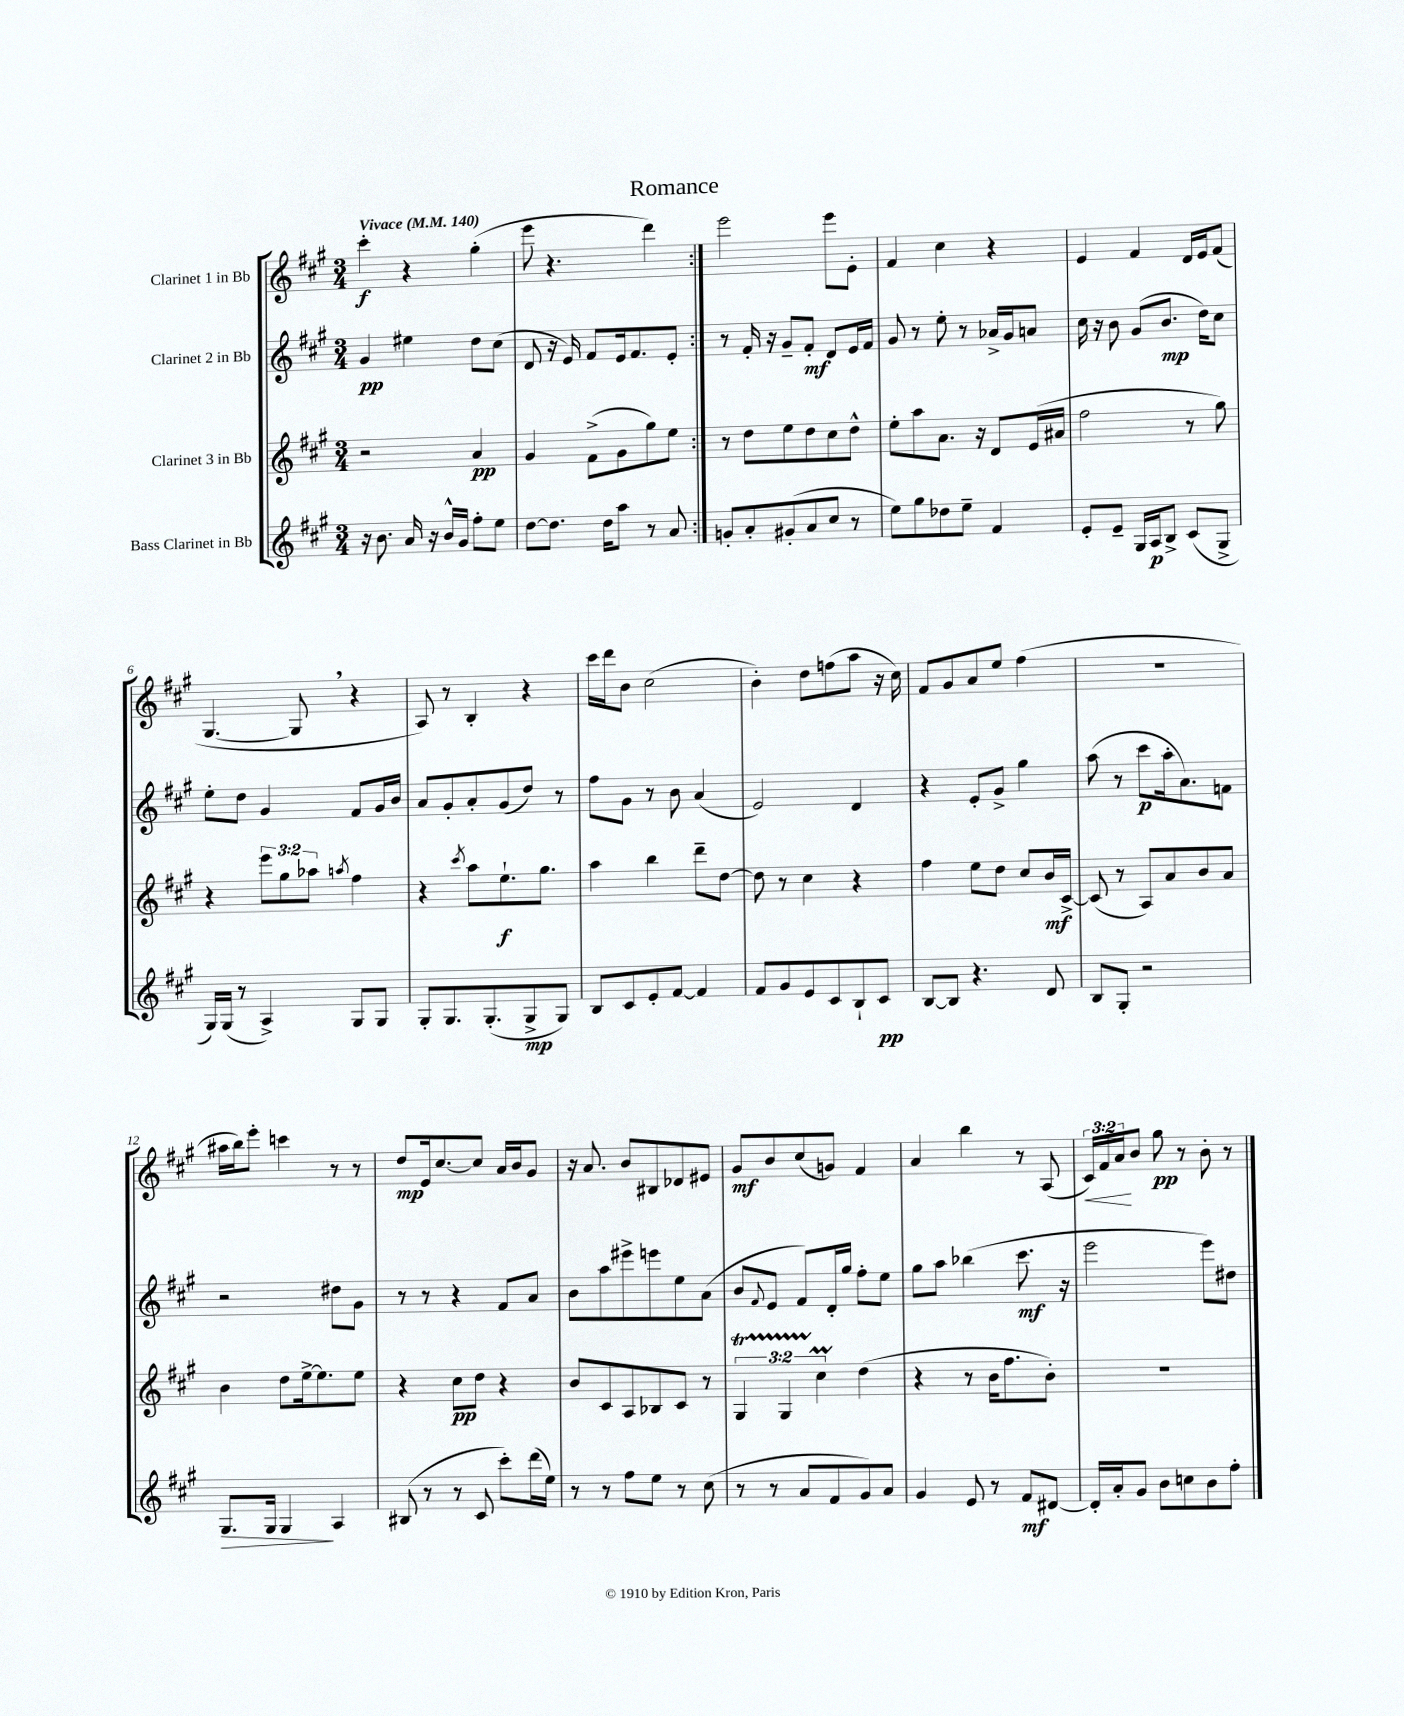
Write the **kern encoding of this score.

**kern	**kern	**kern	**kern
*staff4	*staff3	*staff2	*staff1
*clefG2	*clefG2	*clefG2	*clefG2
*k[f#c#g#]	*k[f#c#g#]	*k[f#c#g#]	*k[f#c#g#]
*M3/4	*M3/4	*M3/4	*M3/4
*MM140	*MM140	*MM140	*MM140
16r	2r	4g#	4ccc#'
8.b	.	.	.
16a	.	4ee#	4r
16r	.	.	.
16b^^	.	.	.
16g#	.	.	.
8ff#'	4a	8dd	(4gg#'
8ee	.	(8cc#	.
=	=	=	=
[8dd	4g#	8d	8eee
8.dd]	.	16r	4.r
.	.	16e)	.
.	(8f#^	8f#	.
16dd	.	.	.
8aa	8g#	16e	.
.	.	8.f#	.
8r	8gg#)	.	4ddd)
8a	8ee	8e'	.
=:|!	=:|!	=:|!	=:|!
8g'	8r	8r	2eee
8a'	8dd	16f#'	.
.	.	16r	.
(8g#'	8ee	8g#~	.
8a	8dd	8f#'	.
8cc#	8cc#	8d	8eee
8r	8dd^^	16e	8e'
.	.	16f#	.
=	=	=	=
8ee)	8ee'	8g#	4f#
8gg#	8aa	8r	.
8dd-	8.a	8ee'	4cc#
8ee~	.	8r	.
.	16r	.	.
4f#	8d	16a-^	4r
.	.	16g#	.
.	(16e	8a	.
.	16a#	.	.
=	=	=	=
8e'	2ff#	16cc#	4e
.	.	16r	.
8e~	.	8b	.
16G#	.	(8g#	4f#
16A	.	.	.
8B^	.	8.b	.
(8c#	8r	.	16d
.	.	16dd)	16e
8G#^	8gg#)	8cc#	(8f#
=	=	=	=
16G#)	4r	8ee'	[4.G#
(16G#	.	.	.
8r	.	8dd	.
4A^)	12eee	4g#	.
.	12gg#	.	.
.	.	.	8G#]
.	12aa-	.	.
.	8qaa	.	.
8G#	4ff#	8f#	4r
8G#	.	16g#	.
.	.	16b	.
=	=	=	=
8G#'	4r	8a	8A)
8.G#	.	8g#'	8r
.	8qccc#	.	.
.	8aa	8a'	4B'
(8.G#'	.	.	.
.	8.ee`	(8g#	.
8G#^	.	8dd)	4r
.	8.gg#	.	.
8G#)	.	8r	.
=	=	=	=
8B	4aa	8ff#	16ccc#
.	.	.	16ddd
8c#	.	8g#	8b
8e'	4bb	8r	(2cc#
[8f#	.	8b	.
4f#]	8ddd~	(4a	.
.	[8dd	.	.
=	=	=	=
8f#	8dd]	2e)	4b')
8g#	8r	.	.
8e	4cc#	.	8dd
8c#	.	.	(8ff
8B`	4r	4d	8aa
8c#	.	.	16r
.	.	.	16cc#)
=	=	=	=
[8B	4ff#	4r	8f#
8B]	.	.	8g#
4.r	8ee	8e'	8a
.	8dd	8g#^	8ee
.	8cc#	4gg#	(4ff#
8d	16b	.	.
.	[16c#^	.	.
=	=	=	=
8B	(8c#]	(8aa	2.r
8G#'	8r	8r	.
2r	8A)	8ccc#	.
.	8a	16aa'	.
.	.	8.a)	.
.	8b	.	.
.	8a	8f	.
=	=	=	=
8.G#	4b	2r	16aa#
.	.	.	16bb)
.	.	.	8eee'
16G#	.	.	.
4G#	8dd	.	4ccc
.	[16ee^	.	.
.	8.ee]	.	.
4A	.	8dd#	8r
.	8ee	8g#	8r
=	=	=	=
(8B#	4r	8r	8dd
8r	.	8r	16e
.	.	.	[8.cc#
8r	8cc#	4r	.
8c#	8dd	.	8cc#]
8ccc#')	4r	8f#	16a
.	.	.	16b
(16ddd	.	8a	8g#
16ee)	.	.	.
=	=	=	=
8r	8b	8b	16r
.	.	.	8.a
8r	8c#	8aa	.
8ff#	8A	8eee#^	8b
8ee	8B-	8eee	8B#
8r	8c#	8ee	8d-
(8cc#	8r	(8a	8e#
=	=	=	=
8r	6G#	8b	8g#
.	.	8qqf#	.
8r	.	8e	8b
.	6G#	.	.
8a	.	8f#)	(8cc#
.	6cc#	.	.
8f#	.	16d'	8g)
.	.	16gg#	.
8g#)	(4dd	8ff#'	4f#
8a	.	8ee	.
=	=	=	=
4g#	4r	8gg#	4a
.	.	8aa	.
8e	8r	(4bb-	4bb
8r	16b	.	.
.	8.ff#	.	.
8f#	.	8.ccc#	8r
[8d#	8b')	.	(8A
.	.	16r	.
=	=	=	=
16d#']	2.r	2eee	24c#)
.	.	.	24f#
16a'	.	.	.
.	.	.	24a
8g#	.	.	8b
8b	.	.	8gg#
8cc	.	.	8r
8b	.	8eee)	8b'
8ff#'	.	8dd#	8r
==	==	==	==
*-	*-	*-	*-
